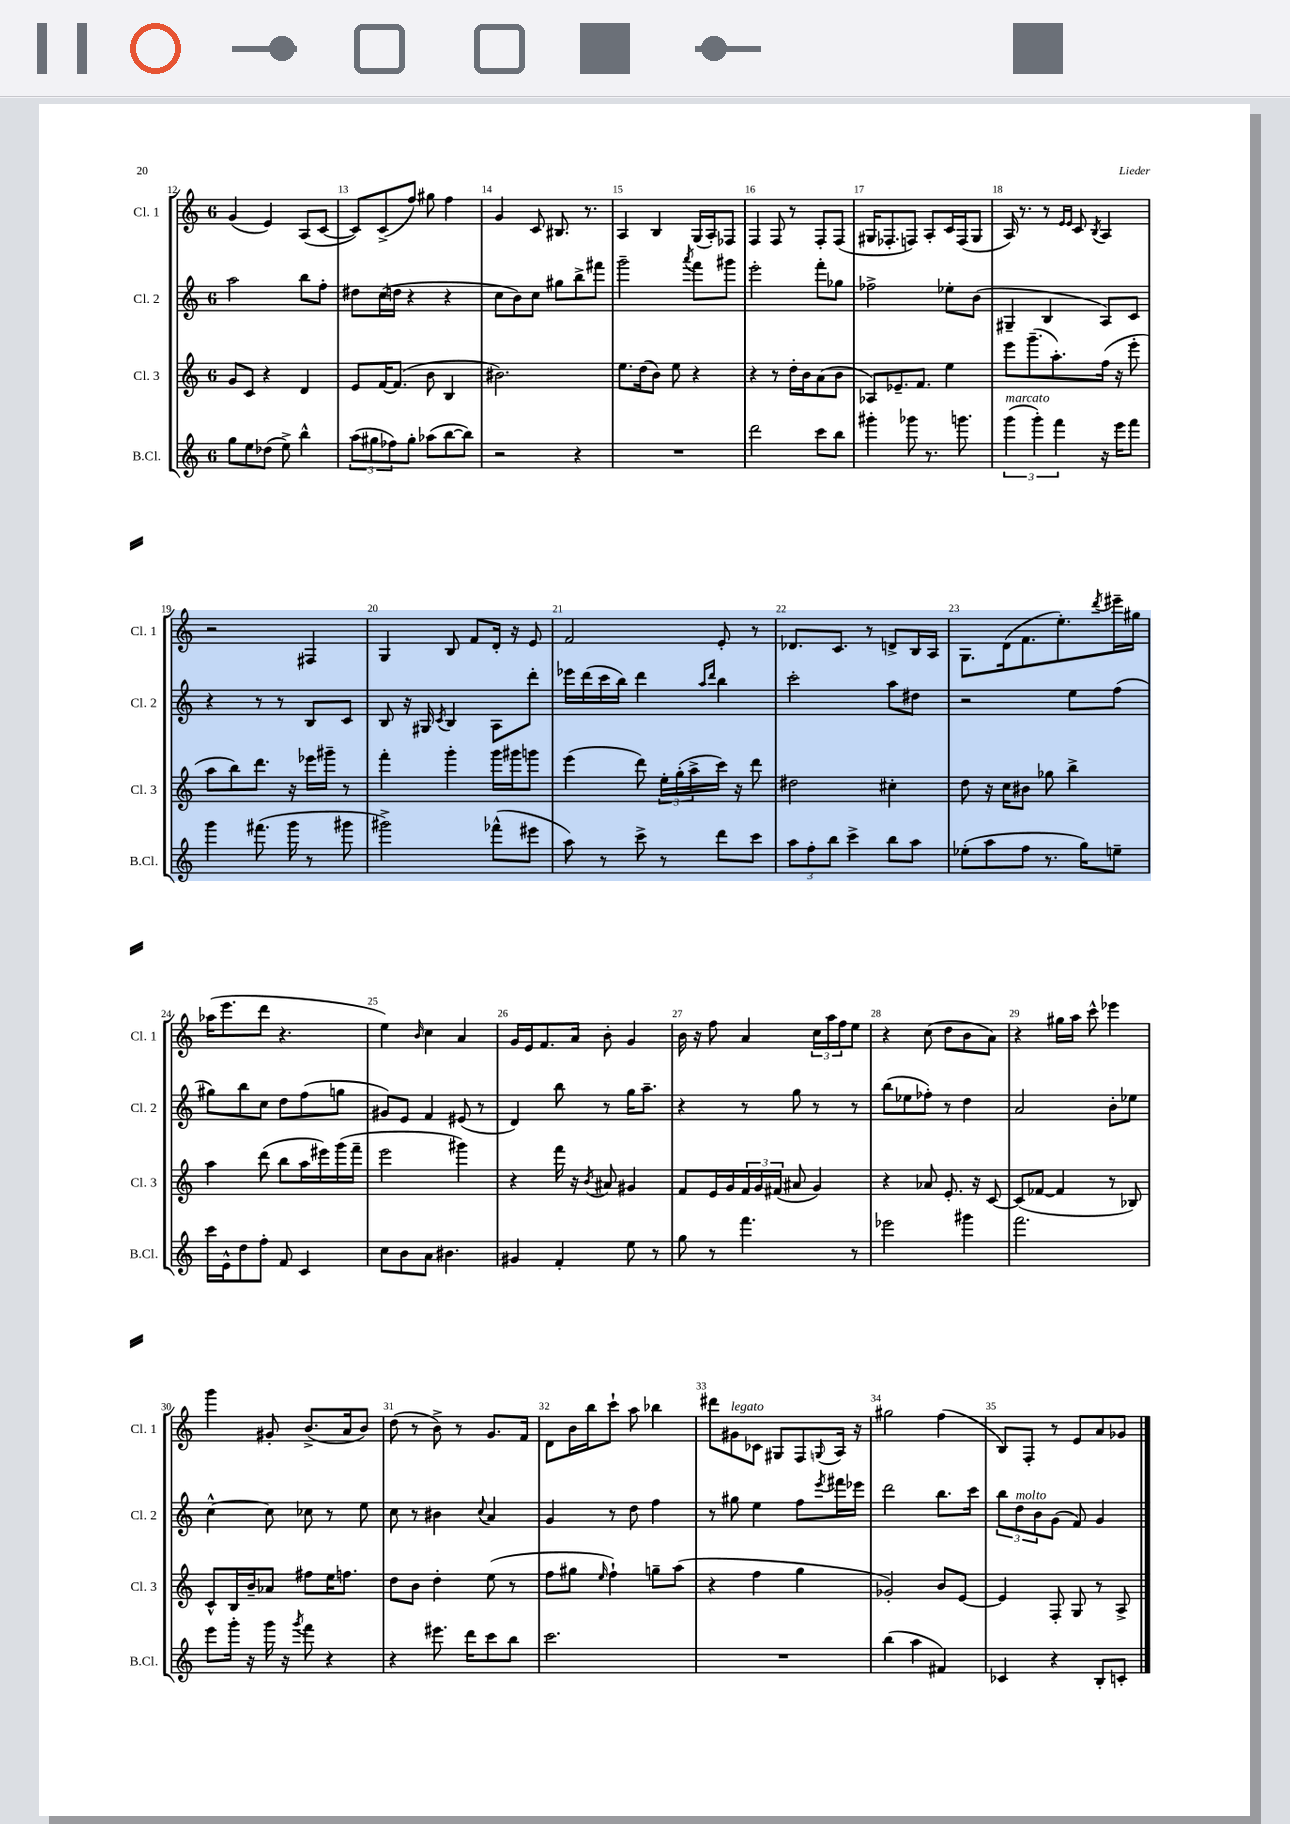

**kern	**kern	**kern	**kern
*staff4	*staff3	*staff2	*staff1
*clefG2	*clefG2	*clefG2	*clefG2
*k[]	*k[]	*k[]	*k[]
*M6/8	*M6/8	*M6/8	*M6/8
8gg	8g	2aa	(4g
8ee	8c	.	.
(8dd-	4r	.	4e)
8ee^)	.	.	.
4bb^^	4d	8bb	(8A
.	.	8ff'	[8c
=	=	=	=
(12aa	8e	8dd#	8c])
12gg#	.	.	.
.	[16f	(16cc	(8c^
12ff-)	.	.	.
.	(8.f]	16dd	.
8gg#'	.	4r	8ff)
(8aa-	8b	.	8gg#
[8bb	4B	4r	4ff
8bb])	.	.	.
=	=	=	=
2r	2.b#)	8cc	4g
.	.	8b)	.
.	.	8cc	8c
.	.	8gg#	8.B#
4r	.	8bb^	.
.	.	.	8.r
.	.	8fff#	.
=	=	=	=
2.r	8.ee	2ggg~	4A
.	(16dd	.	.
.	8b)	.	4B
.	8ee	.	.
.	.	8qaaa	.
.	4r	8fff	(16G
.	.	.	16A')
.	.	8ggg#	8F-
=	=	=	=
2ddd	4r	2eee'	4F
.	8r	.	8F
.	16dd'	.	8r
.	16b	.	.
8ccc	(8a	8fff'	8F'
8bb	8b	8gg-	(8F
=	=	=	=
4ggg#'	8A-)	2ff-^	16G#
.	.	.	8.F-'
.	8.e-~	.	.
8ggg-	.	.	8F)
.	8.f	.	.
8.r	.	.	8A'
.	4ee	8ee-'	16c
8.ggg	.	.	(16F
.	.	(8b	8G#
=	=	=	=
(6ggg	8eee	4G#~	16A)
.	.	.	8.r
.	(8.ggg~	.	.
6ggg')	.	.	.
.	.	4B	8r
.	8.aa')	.	.
6fff	.	.	.
.	.	.	16qqe
.	.	.	16qqe
.	.	.	8c
.	.	.	8qB
16r	(16ff	8A)	4A
16eee	16r	.	.
8fff	8eee'	8c	.
=	=	=	=
4ggg	8aa	4r	2r
.	8bb)	.	.
(8.fff#	8.ddd	8r	.
.	.	8r	.
16ggg	16r	.	.
8r	16eee-	8B	4F#
.	16ggg#~	.	.
8ggg#	8r	8c	.
=	=	=	=
2ggg#^)	4fff'	8B	4G
.	.	16r	.
.	.	16G#	.
.	.	8qc	.
.	4ggg'	4B	8B
.	.	.	8f
(8fff-^^	16ggg	8A	16d'
.	16ggg#	.	16r
8eee#	8ggg	8ddd'	8e
=	=	=	=
8aa)	(4eee	16eee-	2f
.	.	(16ddd	.
8r	.	16ccc	.
.	.	16bb)	.
8ccc^	8ddd)	4ddd	.
8r	24ee'	.	.
.	(24gg'	.	.
.	24aa^	.	.
.	.	16qqaa	.
.	.	16qqddd	.
8ddd	16ccc)	4bb	8e'
.	16r	.	.
8ccc	8ddd	.	8r
=	=	=	=
12aa	2dd#	2ccc'	8.d-
12ff'	.	.	.
12bb	.	.	.
.	.	.	8.c
4ccc^	.	.	.
.	.	.	8r
8bb	4cc#'	8aa	8d^
8aa	.	8dd#	16B
.	.	.	16A
=	=	=	=
(8ee-'	8dd	2r	8.G
8aa	16r	.	.
.	16cc	.	(16d
8ff	8b#	.	8.f
8.r	8gg-	.	.
.	.	.	8.ee')
.	4bb^	8ee	.
16gg)	.	.	.
.	.	.	8qddd
8ee~	.	(8ff	16eee#~
.	.	.	16gg#
=	=	=	=
16ccc	4aa	8gg#)	(16aa-
16e^^	.	.	8.eee
8dd	.	8bb	.
8ff'	(8ddd	8cc	8ddd
8f	8bb	8dd	4.r
4c	16aa	(8ff	.
.	16eee#)	.	.
.	(16ggg	8gg	.
.	16fff~	.	.
=	=	=	=
8cc	2eee	8g#)	4ee)
8b	.	8e	.
.	.	.	16qqb
8a	.	4f	4cc
4.b#	.	.	.
.	4ggg#)	(8e#	4a
.	.	8r	.
=	=	=	=
4g#	4r	4d)	16g
.	.	.	16e
.	.	.	8.f
4f'	16fff	8bb	.
.	16r	.	16a
.	8qb	.	.
.	8a#	8r	8b'
8ee	4g#	16gg	4g
.	.	8.aa~	.
8r	.	.	.
=	=	=	=
8gg	8f	4r	16b
.	.	.	16r
8r	16e	.	8ff
.	16g	.	.
4.fff	24f	8r	4a
.	24g	.	.
.	(24f#	.	.
.	8a#	8gg	.
.	4g)	8r	24cc
.	.	.	24aa
.	.	.	24ff
8r	.	8r	8ee
=	=	=	=
2eee-	4r	(8bb	4r
.	.	8ee-	.
.	8a-	8ff-')	(8cc
.	8.e'	8r	8dd
4ggg#	.	4dd	8b
.	16r	.	.
.	[8c	.	8a)
=	=	=	=
2.fff	(8c]	2a	4r
.	[8f-	.	.
.	4f-]	.	16gg#
.	.	.	16aa
.	.	.	8ccc^^
.	8r	8b'	4eee-
.	8B-)	8ee-	.
=	=	=	=
8eee	8c^^	[4cc^^	4ggg
16ggg'	16B	.	.
16r	16b~	.	.
16ggg	8a-	8cc]	8g#'
16r	.	.	.
8qggg	.	.	.
8fff	8ff#	8cc-	(8.b^
4r	16ee	8r	.
.	8.ff	.	16a
.	.	8ee	8b)
=	=	=	=
4r	8dd	8cc	(8dd
.	8b	8r	8r
8.eee#	4dd'	4b#	8b^)
.	.	.	8r
16ddd	.	.	.
.	.	8qqcc	.
8ccc	(8ee	4a	8.g
8bb	8r	.	.
.	.	.	16f
=	=	=	=
2.ccc	8ff	4g	8d
.	8gg#	.	16b
.	.	.	16bb
.	16qqee	.	.
.	4ff`)	8r	8ccc`
.	.	8dd	8aa
.	8gg~	4ff	4bb-
.	(8aa	.	.
=	=	=	=
2.r	4r	8r	8ddd#
.	.	8gg#	8g#
.	4ff	4ee	8c-
.	.	.	8G#
.	4gg	8ff	8F
.	.	8qeee	8qqG
.	.	16fff#	16A
.	.	16eee-	16r
=	=	=	=
(4bb	2g-')	2ddd	2gg#
4aa	.	.	.
4f#)	8b	8.bb	(4ff
.	[8e	.	.
.	.	16ccc	.
=	=	=	=
4c-	4e]	12bb	8B)
.	.	12dd	.
.	.	.	8F'
.	.	12b	.
4r	8F'	(8g	8r
.	8G	8f)	8e
8B'	8r	4g	8a
8c'	8A^	.	8g-
==	==	==	==
*-	*-	*-	*-
